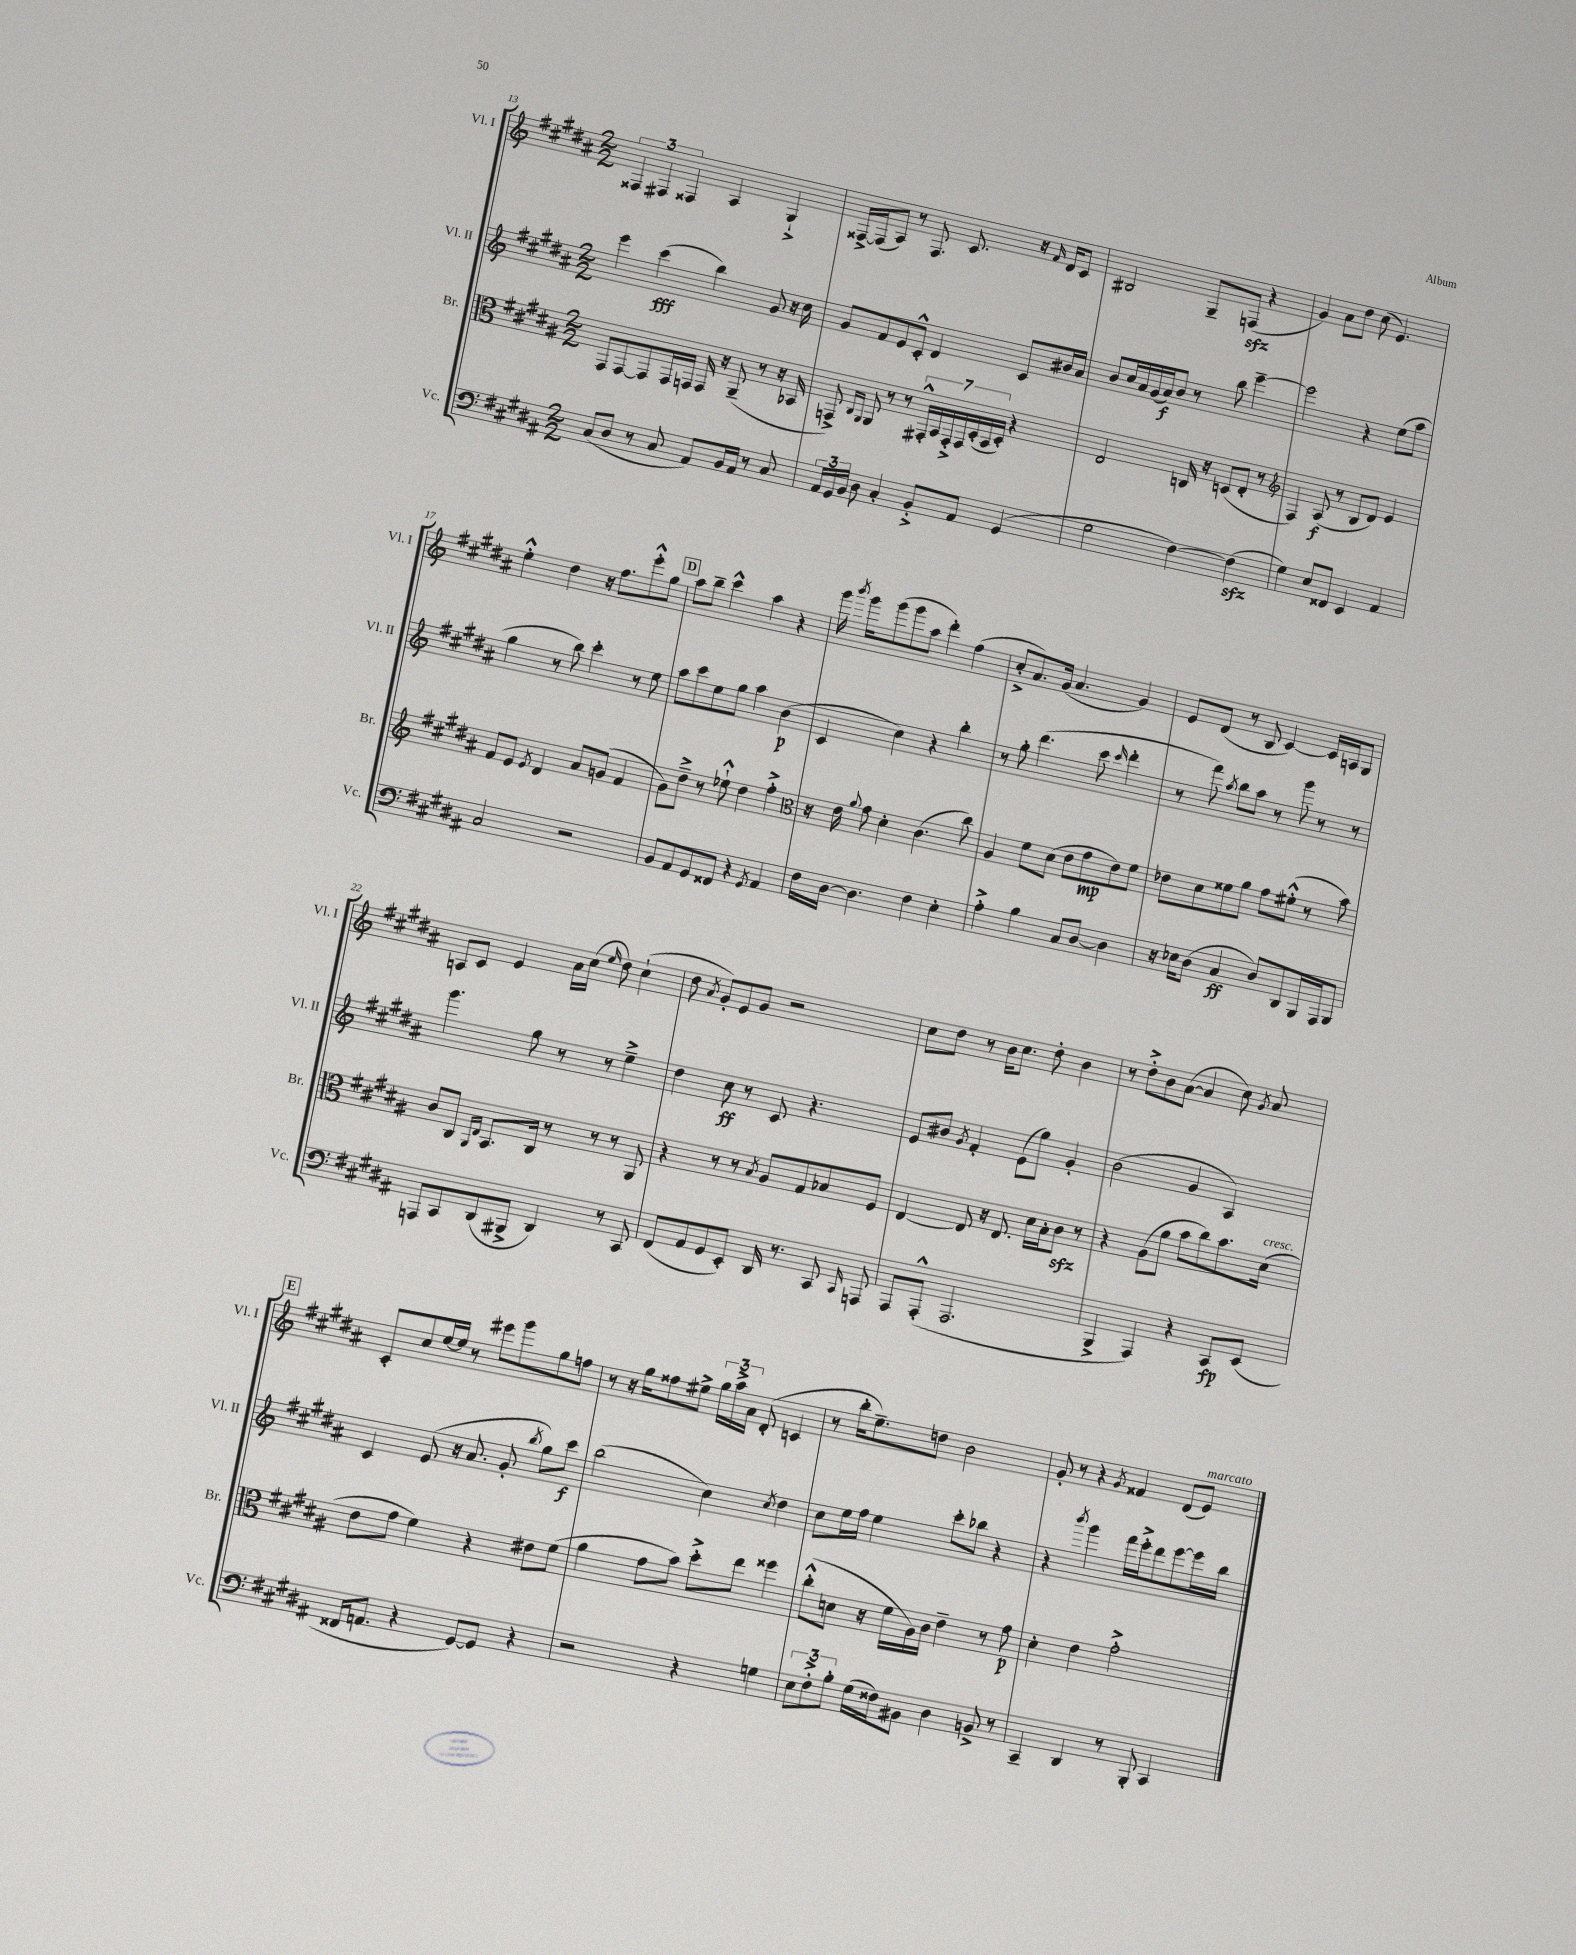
<<
\new StaffGroup <<
\new Staff = "s0" \with { instrumentName = "Vl. I" shortInstrumentName = "Vl. I" } {
    \clef treble \key b \major \numericTimeSignature \time 2/2
    \autoBeamOff \tuplet 3/2 { fisis4 fis4 fisis4 } ais4 gis4-!-> |
    fisis16[~-> fisis16( ais8]) r8 fisis8. cis'8. r16 \grace { fis'16 } dis'16[ cis'8] |
    bis2 gis8[-- f8]\sfz( r4 |
    gis'4) ais'8[ dis''8] cis''8( e'4.) |
    e''4-.-^ dis''4 r16 fis''8.[ e'''8-.-^ gis''8] |
    \mark \markup { \box "D" } ais''8[ b''8]-- cis'''4-^ ais''4 r4 |
    gis'''16 \acciaccatura { b'''8 } gis'''16[ gis'''8( gis'''8 ais''8] dis'''4-.) fis''4( |
    cis''8[-.-> ais'8.) gis'16]( ais'4. gis'4) |
    e'8[ dis'8]( r8 b8 cis'4~) cis'16[ a16 gis8] |
    a8[ cis'8] e'4 ais'16[ cis''16]( \grace { e''16 } dis''8) cis''4-!( |
    dis''8 \acciaccatura { ais'8 } gis'8[-.) e'8 gis'8] r2 |
    cis''8[ dis''8] r8 b'16[ cis''8.] dis''8-. b'4 |
    r8 dis''8[-.-> b'8 ais'8]~( ais'4 cis''8) \acciaccatura { gis'8 } ais'8 |
    \mark \markup { \box "E" } cis'8[-. cis''8 e''16~ e''16] r8 eis'''8[ gis'''8 gis''8 f''8] |
    r8 r16 gis''16[ fisis''8 eis''8]-> \tuplet 3/2 { gis''16[ ais''16-> ais'16] } dis'8-.( c'4 |
    r8 b''16[-. e''8.--) d''8] b'2 |
    gis'8-. r8 r4 \acciaccatura { gis'8 } fisis'4 dis'8[( e'8]^\markup { \italic "marcato" }) \bar "|." |
}
\new Staff = "s1" \with { instrumentName = "Vl. II" shortInstrumentName = "Vl. II" } {
    \clef treble \key b \major \numericTimeSignature \time 2/2
    \autoBeamOff e'''4 cis'''4\fff( b''4) gis'8 r16 cis''16 |
    gis'8[ fis'8 e'8 cis'8]-.-^ dis'4 cis'8[ bis'16 ais'16] |
    b'8[ cis''16 ais'16 gis'16( ais'16\f) b'8] r8 b''8 e'''4~-- |
    e'''2 r4 e''8[( ais''8] |
    gis''4 r8 b''8) cis'''4-. r8 e''8 |
    \mark \markup { \box "D" } ais''8[ cis'''8 e''8 gis''8] ais''4 b'4\p( |
    cis'4 cis''4) r4 b''4-. |
    r8 gis''8-. dis'''4.( cis'''8 \grace { cis'''16 } dis'''4-. |
    r8 fis'''8) \acciaccatura { ais''8 } b''8[ ais''8] r8 gis'''8 r8 r8 |
    gis'''4. gis''8 r8 r8 e''4---> |
    dis''4 cis''8\ff r8 cis'8 r4. |
    e'8[ bis'8] \acciaccatura { gis'8 } fis'4-. e'8[( gis''8]) gis'4-. |
    b'2( gis'4 ais4) |
    \mark \markup { \box "E" } cis'4 e'8( r16 ais'8. gis'8-. \acciaccatura { b''8 } gis''8[) cis'''8]\f |
    b''2( cis''4) \acciaccatura { cis''8 } dis''4 |
    cis''8[ e''16 fis''16] e''4 cis'''8[-. bes''8] r4 |
    r4 \acciaccatura { b'''8 } gis'''4 fis'''16[ e'''16-.-> dis'''8 e'''8~ e'''16 b''16] \bar "|." |
}
\new Staff = "s2" \with { instrumentName = "Br." shortInstrumentName = "Br." } {
    \clef alto \key b \major \numericTimeSignature \time 2/2
    \autoBeamOff gis,8[ gis,8~ gis,8 gis,16 g,16] g,16 r16 ais,8--( r8 r16 bes,16 |
    g,8->) \grace { cis16[ ais,16] } ais,8 r8 r8 \tuplet 7/4 { gis,16[-.-^ b,16 gis,16-.-> gis,16 dis16-.( b,16 dis16]-.) } r4 |
    e2 c16 r16 d8[( e8]-. r8 |
    \clef treble fis4) ais8\f( r8 b8[ dis'8]) e'4 |
    fis'8[ e'8] \acciaccatura { e'8 } dis'4 ais'8[ g'8]( fis'4 |
    \mark \markup { \box "D" } gis'8[) dis''8]---> r8 ees''8-!-^ dis''4 fis''4-.-> |
    \clef alto r16 e'16 \appoggiatura { ais'8 } gis'8 dis'4-. cis'4.( cis''8) |
    ais4 fis'8[ dis'8]( e'8[ gis'8\mp e'8) fis'8] |
    ees'8[ dis'8 fisis'8 ais'8] gis'8[ fis'8]-.-^( r8 b'8) |
    cis'8[ cis8] \grace { ais,16[ e16] } b,8.[ cis16] r8 r8 r8 ais,8 |
    r4 r8 r8 \acciaccatura { b8 } ais8[ gis8 bes8 fis8] |
    e4~ e8 r16 e8. dis'16[ b16-. cis'8]\sfz r8 |
    r4 ais8[( ais'8] b'8[ cis''8) b'8. dis'16]^\markup { \italic "cresc." }( |
    \mark \markup { \box "E" } e'8[ gis'8] fis'4) r4 eis'8[ fis'8]( |
    ais'4 gis'8[ b'8]) dis''8[-.-> e''8] fisis''4 |
    cis''8[-.-^( d'8] r16 fis'16[ ais16) cis'16] e'4-- r8 gis'8\p |
    dis'4-. e'4 gis'2-.-> \bar "|." |
}
\new Staff = "s3" \with { instrumentName = "Vc." shortInstrumentName = "Vc." } {
    \clef bass \key b \major \numericTimeSignature \time 2/2
    \autoBeamOff cis8[( dis8] r8 cis8 ais,8[) b,16 ais,16] r8 cis8 |
    \tuplet 3/2 { ais,16[ gis,16 b,16] } dis8 cis4-. b,8[-.-> ais,8] gis,4( |
    gis2 fis4~) fis4\sfz( |
    gis4) e8[ fisis,8] e,4 ais,4 |
    cis2 r2 |
    \mark \markup { \box "D" } b,8[ ais,8 gis,8 fisis,8] r4 \acciaccatura { gis,8 } ais,4 |
    fis16[ dis16]~ dis4. fis4 e4-. |
    ais4-.-> b4 cis8[ dis8]~ dis4 |
    r16 ees16[ dis8]( cis4\ff dis8[) dis,8 b,,16 ais,,16 b,,8] |
    a,,8[ cis,8 dis,8( bis,,8]-> dis,4) r8 cis,8 |
    fis,8[( ais,8 gis,8 e,8]-.) dis,16 r8. cis,8 \grace { cis,16 } a,,8 |
    ais,,8[ ais,,8]-.-^( ais,,2. |
    b,,4-> ais,,4) r4 cis,8[\fp e,8]( |
    \mark \markup { \box "E" } fisis,16[ a,8.] r4 gis,8[~) gis,8] r4 |
    r2 r4 g4 |
    \tuplet 3/2 { e8[ fis8-.-> b8]-. } gis16[( fisis16) bis,8] dis4 b,8-> r8 |
    cis,4-- dis,4 r8 b,,8-. cis,4 \bar "|." |
}
>>
>>
\layout { \context { \Score currentBarNumber = #13 } }
